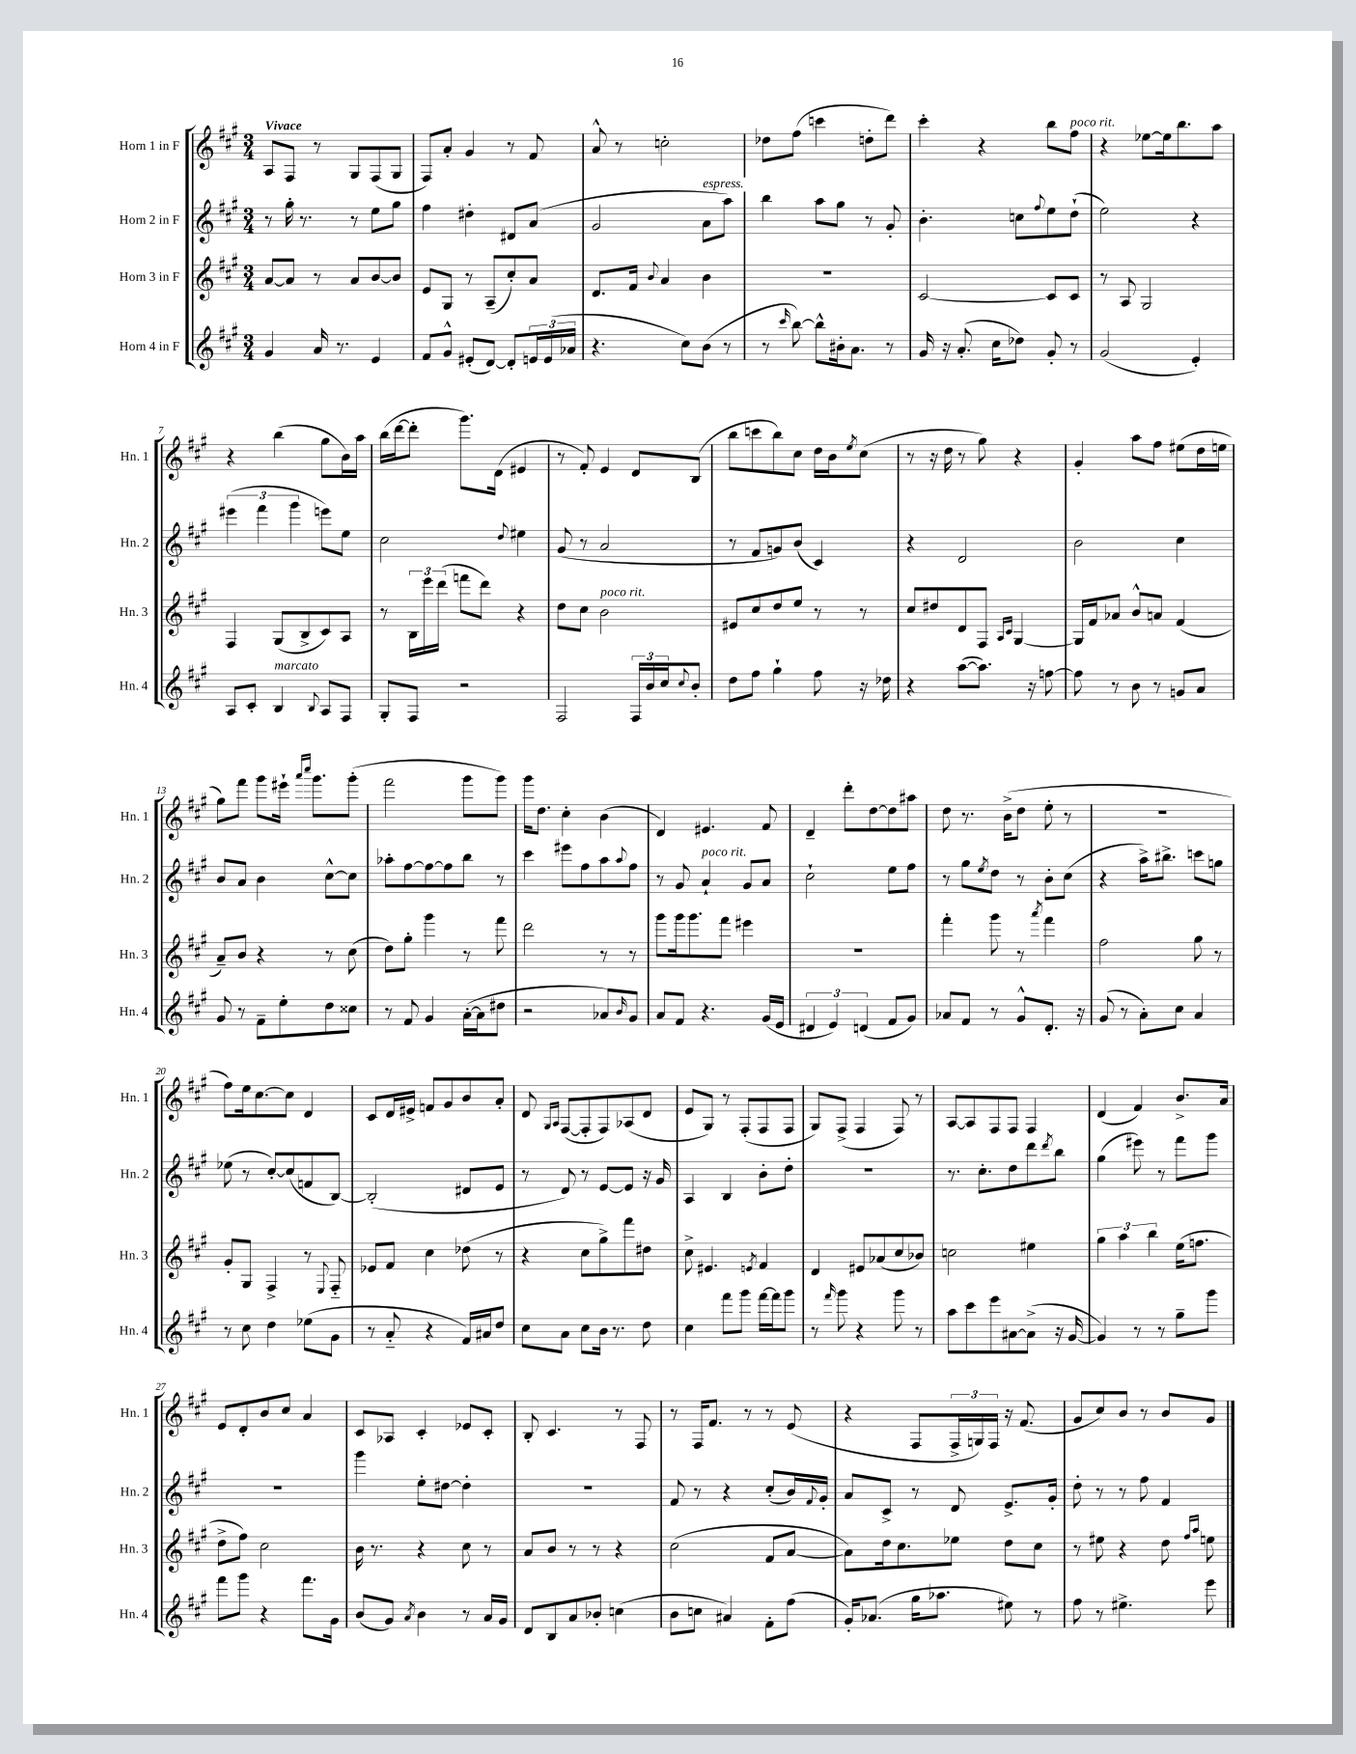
<<
\new StaffGroup <<
\new Staff = "s0" \with { instrumentName = "Horn 1 in F" shortInstrumentName = "Hn. 1" } {
    \clef treble \key a \major \numericTimeSignature \time 3/4 \tempo "Vivace"
    a8 fis8 r8 gis8 fis8( gis8 |
    fis8) a'8-. gis'4 r8 fis'8 |
    a'8-^ r8 c''2-. |
    des''8 fis''8( c'''4 d''8-. d'''8) |
    cis'''4-. r4 b''8 fis''8^\markup { \italic "poco rit." } |
    r4 ees''8~ ees''16 b''8. a''8 |
    r4 b''4( gis''8 b'16) a''16 |
    b''16( d'''16~ d'''8-. gis'''8.) d'16( eis'4 |
    r8 fis'8-.) e'4 d'8 b8( |
    b''8 c'''8 b''8) cis''8 d''16 b'16 \acciaccatura { e''8 } cis''8( |
    r8 r16 d''16 r8 gis''8) r4 |
    gis'4-. a''8 fis''8 eis''8( d''16 e''16 |
    gis''8) fis'''8 gis'''8 eis'''16-! \grace { a'''16 cis''''16 } gis'''8. gis'''8-.( |
    fis'''2 gis'''8 gis'''8) |
    gis'''16 d''8. cis''4-. b'4( |
    d'4) eis'4. fis'8 |
    d'4-- d'''8-. d''8~ d''8 ais''8 |
    d''8 r8. b'16->( d''8 e''8-. r8 |
    R2. |
    fis''8) e''16 cis''8.~ cis''8 d'4 |
    cis'8 d'16 eis'16-> f'8 gis'8 b'8 a'8-. |
    d'8 \grace { gis16 a16 } fis8~( fis8-. fis8) aes8( d'8 |
    e'8 gis8) r8 fis8-.( fis8 fis8 |
    gis8) fis8->( fis4 fis8) r8 |
    a8~ a8 fis8 fis8 fis4 |
    d'4( fis'4) b'8.-> a'16 |
    e'8 d'8-. b'8 cis''8 a'4 |
    cis'8 aes8 cis'4-. ees'8 cis'8-. |
    b8-. cis'4. r8 fis8 |
    r8 fis16 fis'8. r8 r8 e'8( |
    r4 fis8 \tuplet 3/2 { fis16-> g16) fis16 } r16 fis'8.( |
    gis'8 cis''8) b'8 r8 b'8 gis'8 \bar "|." |
}
\new Staff = "s1" \with { instrumentName = "Horn 2 in F" shortInstrumentName = "Hn. 2" } {
    \clef treble \key a \major \numericTimeSignature \time 3/4
    r8 gis''16-. r8. r8 e''8 gis''8 |
    fis''4 dis''4-. dis'8 a'8( |
    gis'2 a'8^\markup { \italic "espress." } a''8) |
    b''4 a''8 gis''8 r8 gis'8-. |
    b'4.-. c''8 \appoggiatura { fis''8 } e''8 d''8-!( |
    e''2) r4 |
    \tuplet 3/2 { eis'''4( fis'''4 gis'''4 } e'''8) e''8 |
    cis''2 \appoggiatura { d''8 } eis''4 |
    gis'8( r8 a'2 |
    r8 fis'8 g'8) b'8( cis'4) |
    r4 d'2 |
    b'2 cis''4 |
    b'8 a'8 b'4 cis''8~-^ cis''8 |
    aes''8-. fis''8~ fis''8~ fis''8 b''8 r8 |
    cis'''4 eis'''8 fis''8 a''8 \appoggiatura { a''8 } fis''8 |
    r8 gis'8 a'4-!^\markup { \italic "poco rit." } gis'8 a'8 |
    cis''2-! e''8 fis''8 |
    r8 gis''8 \acciaccatura { e''8 } d''8 r8 b'8-. cis''8( |
    r4 a''16->) bis''8.-> c'''8 g''8 |
    ees''8( r8 cis''8~-.) cis''8( f'8 b8~) |
    b2-.( dis'8 e'8 |
    r8 d'8) r8 e'8~ e'8 r16 gis'16 |
    a4 b4 b'8-. d''8-. |
    R2. |
    r8. cis''8.-. d''8 d'''8 \acciaccatura { d'''8 } b''8 |
    gis''4( eis'''8) r8 fis'''8 gis'''8 |
    R2. |
    gis'''4 e''8-. dis''8~ dis''4-. |
    R2. |
    fis'8 r8 r4 cis''8-.( b'16) \appoggiatura { fis'8 } gis'16-. |
    a'8 cis'8-> r8 d'8 e'8.-> gis'16-. |
    d''8-. r8 r8 fis''8 fis'4 \bar "|." |
}
\new Staff = "s2" \with { instrumentName = "Horn 3 in F" shortInstrumentName = "Hn. 3" } {
    \clef treble \key a \major \numericTimeSignature \time 3/4
    a'8~ a'8 r8 a'8 b'8~ b'8 |
    e'8 gis8 r8 a8--( cis''8-.) a'8 |
    d'8. fis'16 \appoggiatura { b'8 } a'4 b'4 |
    R2. |
    cis'2~ cis'8 cis'8 |
    r8 a8 gis2 |
    fis4 gis8( b8-> cis'8) a8 |
    r8 \tuplet 3/2 { b16 e'''16 d'''16( } f'''8 d'''8) r4 |
    d''8 cis''8 b'2^\markup { \italic "poco rit." } |
    eis'8 cis''8 d''8 e''8 r8 r8 |
    cis''8 dis''8 d'8 fis8 \grace { a16 cis'16 } gis4~ |
    gis16 fis'16 aes'8 b'8-^ a'8 fis'4( |
    a'8--) b'8 r4 r8 cis''8( |
    d''8) gis''8-. gis'''4 r8 fis'''8 |
    d'''2 r8 r8 |
    gis'''8 gis'''16 gis'''8. fis'''8 eis'''4 |
    R2. |
    fis'''4-. gis'''8 r8 \acciaccatura { a'''8 } fis'''4 |
    fis''2 gis''8 r8 |
    gis'8-. gis8 fis4-> r8 \appoggiatura { e8 } fis8-_ |
    ees'8 fis'8 cis''4 des''8( r8 |
    r4 cis''8 gis''8->) fis'''8 dis''8 |
    cis''8-> eis'4. \acciaccatura { e'8 } fis'4 |
    d'4 eis'8 aes'8( cis''8 bes'8) |
    c''2 eis''4 |
    \tuplet 3/2 { gis''4 a''4 b''4 } e''16( f''8. |
    d''8-> fis''8) cis''2 |
    b'16 r8. r4 cis''8 r8 |
    a'8 b'8 r8 r8 r4 |
    cis''2( fis'8 a'8~ |
    a'8) d''16 cis''8. ees''8 d''8 cis''8 |
    r8 eis''8 r4 d''8 \grace { fis''16 a''16 } e''8 \bar "|." |
}
\new Staff = "s3" \with { instrumentName = "Horn 4 in F" shortInstrumentName = "Hn. 4" } {
    \clef treble \key a \major \numericTimeSignature \time 3/4
    gis'4 a'16 r8. e'4 |
    fis'8 gis'8-^ eis'8-.( d'8~) d'8-. \tuplet 3/2 { e'16 e'16( aes'16 } |
    r4. cis''8) b'8( r8 |
    r8 \grace { cis'''16 } b''8~) b''8-^ bis'16-. a'8. r8 |
    gis'16 r16 a'8.-.( cis''16 des''8) gis'8-. r8 |
    gis'2( e'4-.) |
    a8 cis'8-. b4^\markup { \italic "marcato" } \appoggiatura { b8 } a8 fis8 |
    gis8-. fis8 r2 |
    fis2 \tuplet 3/2 { fis16 b'16 cis''16 } \appoggiatura { cis''8 } b'8-. |
    d''8 fis''8 gis''4-! fis''8 r16 des''16 |
    r4 a''8~( a''8.) r16 f''8~ |
    f''8 r8 b'8 r8 g'8 a'8 |
    gis'8 r8 fis'8-- e''8-. d''8 cisis''8 |
    r8 fis'8 gis'4 a'16~-.( a'16 dis''8 |
    r2 aes'8) \grace { b'16 } gis'8 |
    a'8 fis'8 r4. gis'16( e'16 |
    \tuplet 3/2 { dis'4 e'4) d'4( } fis'8 gis'8) |
    aes'8 fis'8 r8 gis'8-^ d'8.-. r16 |
    gis'8( r8 a'8-.) cis''8 a'4 |
    r8 cis''8 d''4 ees''8( gis'8 |
    r8 a'8-_ r4 fis'16) ais'16 d''8 |
    cis''8 a'8 cis''8 b'16 r8. d''8 |
    cis''4 fis'''8 gis'''8 fis'''16~ fis'''16 gis'''8 |
    r8 \grace { fis'''16 } gis'''8 r4 gis'''8 r8 |
    a''8 cis'''8 e'''8 ais'8~ ais'8->( r16 gis'16~ |
    gis'4) r8 r8 gis''8-- gis'''8 |
    fis'''8 gis'''8 r4 fis'''8. gis'16 |
    b'8( gis'8) \acciaccatura { a'8 } b'4 r8 a'16 gis'16 |
    d'8 b8 a'8 bes'8-. c''4( |
    b'8 c''8 ais'4) fis'8-. fis''8( |
    gis'16-.) aes'8.( gis''16 aes''8. eis''8) r8 |
    fis''8 r8 eis''4.-> e'''8 \bar "|." |
}
>>
>>
